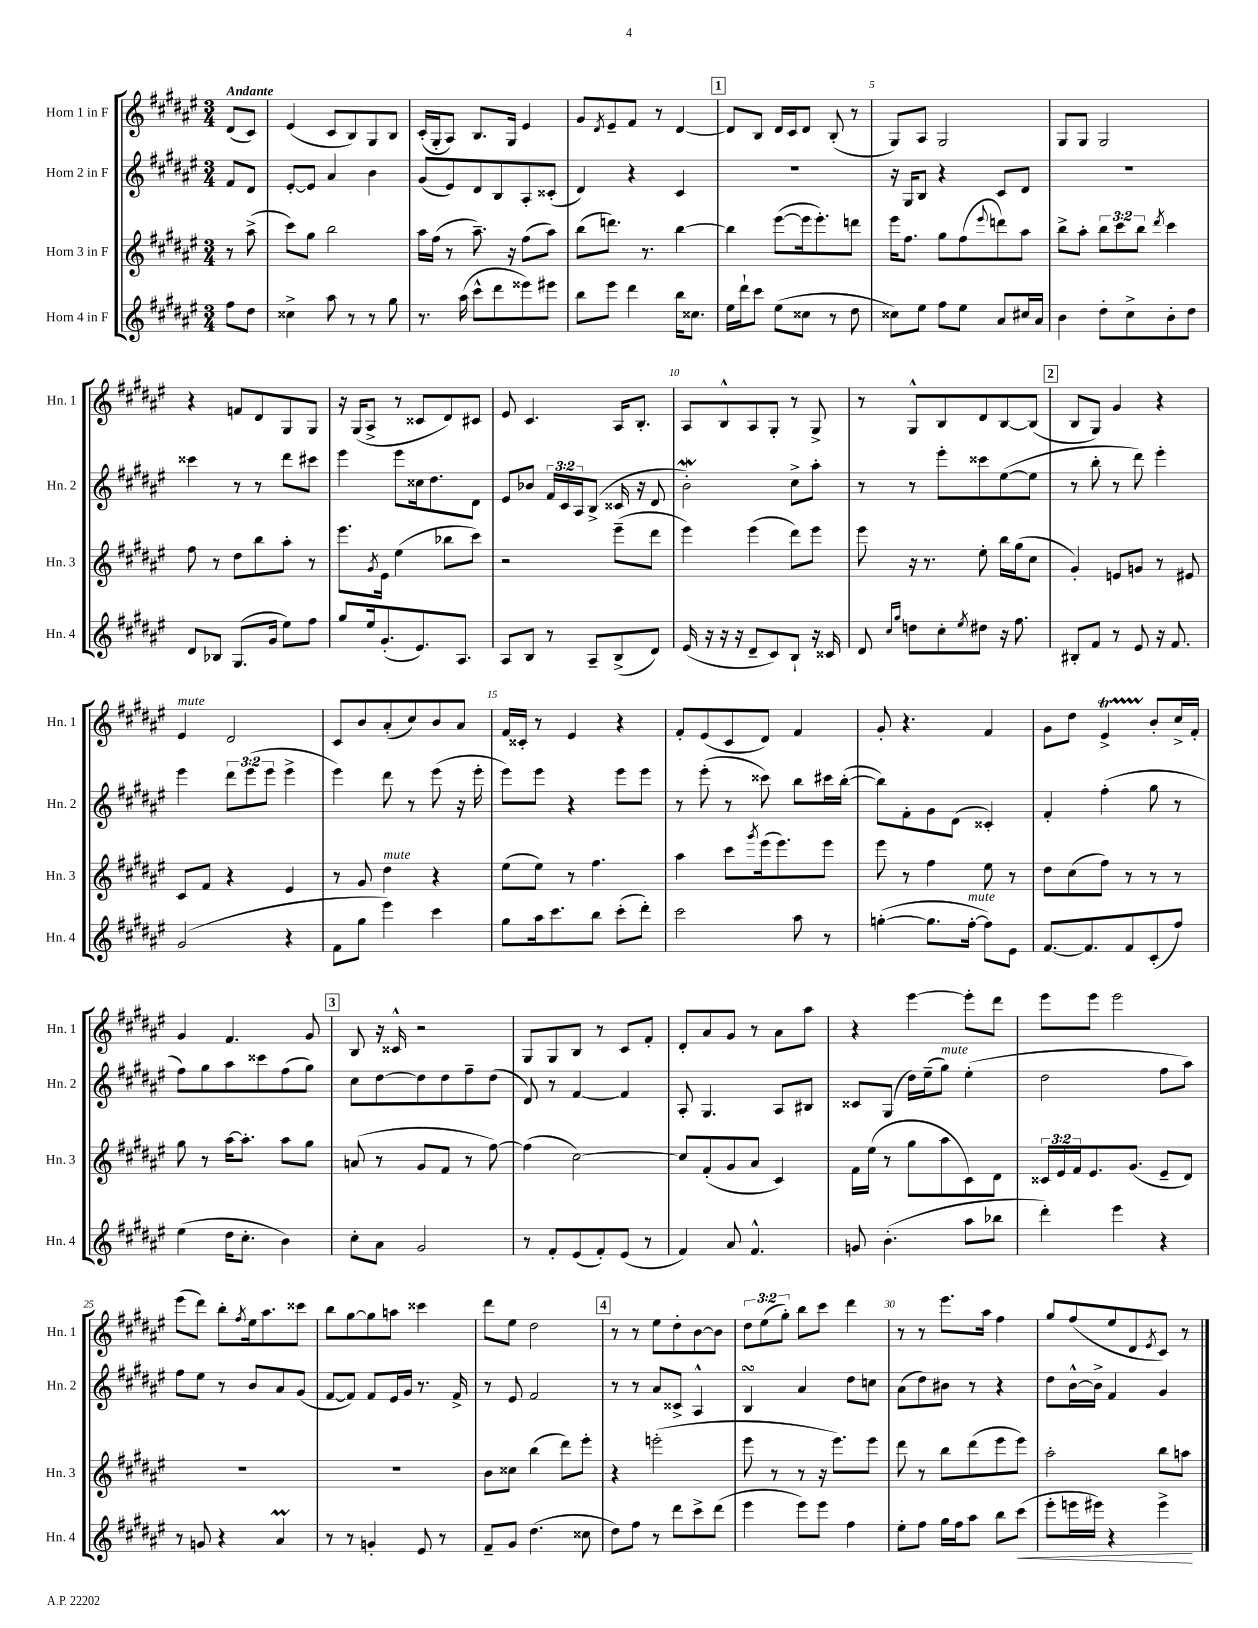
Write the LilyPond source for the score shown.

<<
\new StaffGroup <<
\new Staff = "s0" \with { instrumentName = "Horn 1 in F" shortInstrumentName = "Hn. 1" } {
    \clef treble \key fis \major \numericTimeSignature \time 3/4 \override Staff.TupletNumber.text = #tuplet-number::calc-fraction-text \partial 4 \tempo "Andante"
    dis'8( cis'8) |
    eis'4( cis'8 b8) gis8 b8 |
    cis'16-.( gis16-. ais8) b8. gis16 eis'4 |
    gis'8 \acciaccatura { dis'8 } eis'8-- fis'8 r8 dis'4~ |
    \mark \markup { \box "1" } dis'8 b8 dis'16 cis'16 dis'8 b8-.( r8 |
    gis8) ais8 gis2 |
    gis8 gis8 gis2 |
    r4 f'8 dis'8 gis8 gis8 |
    r16 gis16( ais8-> r8 cisis'8 dis'8) cis'8 |
    eis'8 cis'4. ais16 b8.-. |
    ais8 b8-^ ais8 gis8-. r8 gis8-> |
    r8 gis8-^ b8 dis'8 b8~ b8( |
    \mark \markup { \box "2" } b8 gis8) gis'4 r4 |
    eis'4^\markup { \italic "mute" } dis'2 |
    cis'8 b'8 ais'8-.( cis''8) b'8 ais'8 |
    fis'16 cisis'16-. r8 eis'4 r4 |
    fis'8-. eis'8( cis'8 dis'8) fis'4 |
    gis'8-. r4. fis'4 |
    gis'8 dis''8 eis'4->\startTrillSpan b'8-.\stopTrillSpan cis''16-> fis'16-. |
    gis'4 fis'4. gis'8 |
    \mark \markup { \box "3" } b8 r16 cisis'16-^ r2 |
    gis8 gis8 b8 r8 cis'8 fis'8-. |
    dis'8-. ais'8 gis'8 r8 ais'8 ais''8 |
    r4 eis'''4~ eis'''8-. dis'''8 |
    eis'''8 eis'''8 eis'''2 |
    eis'''8( dis'''8) b''8-. \acciaccatura { fis''8 } eis''16 ais''8. cisis'''8 |
    b''8 gis''8~ gis''8 a''8 cisis'''4 |
    dis'''8 eis''8 dis''2 |
    \mark \markup { \box "4" } r8 r8 eis''8 dis''8-. b'8~ b'8 |
    \tuplet 3/2 { dis''8 eis''8( gis''8-.) } b''8 cis'''8 dis'''4 |
    r8 r8 eis'''8. ais''16 fis''4 |
    gis''8 fis''8( eis''8 dis'8 \acciaccatura { eis'8 } cis'8) r8 \bar "|." |
}
\new Staff = "s1" \with { instrumentName = "Horn 2 in F" shortInstrumentName = "Hn. 2" } {
    \clef treble \key fis \major \numericTimeSignature \time 3/4 \override Staff.TupletNumber.text = #tuplet-number::calc-fraction-text \partial 4
    fis'8 dis'8 |
    eis'8~-. eis'8 ais'4 b'4 |
    gis'8( eis'8) dis'8 b8 ais8-. cisis'8-.( |
    dis'4) r4 cis'4 |
    \mark \markup { \box "1" } R2. |
    r16 gis16 b8 r4 cis'8 dis'8 |
    R2. |
    cisis'''4 r8 r8 dis'''8 cis'''8 |
    eis'''4 eis'''8 cisis''16 dis''8. dis'8 |
    eis'8 bes'8 \tuplet 3/2 { fis'16 cis'16 ais16 } b8->( cisis'16 r16 dis'8 |
    b'2-.\mordent) cis''8-> ais''8-. |
    r8 r8 eis'''8-. cisis'''8 eis''8~( eis''8 |
    \mark \markup { \box "2" } r8 b''8-. r8 dis'''8) eis'''4-. |
    eis'''4 \tuplet 3/2 { dis'''8 eis'''8( eis'''8 } eis'''4-> |
    eis'''4) dis'''8 r8 eis'''8( r16 eis'''16-. |
    eis'''8) eis'''8 r4 eis'''8 eis'''8 |
    r8 eis'''8-.( r8 cisis'''8) b''8 cis'''16 b''16~-.( |
    b''8) fis'8-. gis'8 dis'8( cisis'4-.) |
    fis'4-. fis''4-.( gis''8 r8 |
    fis''8) gis''8 ais''8 cisis'''8 fis''8( gis''8) |
    \mark \markup { \box "3" } cis''8 dis''8~ dis''8 dis''8 fis''8-- dis''8( |
    dis'8) r8 fis'4~ fis'4 |
    ais8-. gis4. ais8 bis8 |
    cisis'8 gis8( dis''16) eis''16--( gis''8^\markup { \italic "mute" }) eis''4-.( |
    dis''2 fis''8 ais''8) |
    fis''8 eis''8 r8 b'8 ais'8 gis'8( |
    fis'8~ fis'8) fis'8 eis'16 gis'16 r8. fis'16-> |
    r8 eis'8 fis'2 |
    \mark \markup { \box "4" } r8 r8 ais'8 cisis'8-> ais4-^ |
    b4\turn ais'4 dis''8 c''8 |
    ais'8( dis''8) bis'8 r8 r4 |
    dis''8 b'16~-^ b'16-> fis'4 gis'4 \bar "|." |
}
\new Staff = "s2" \with { instrumentName = "Horn 3 in F" shortInstrumentName = "Hn. 3" } {
    \clef treble \key fis \major \numericTimeSignature \time 3/4 \override Staff.TupletNumber.text = #tuplet-number::calc-fraction-text \partial 4
    r8 ais''8->( |
    cis'''8) gis''8 b''2 |
    ais''16 fis''16( r8 ais''8.--) r16 fis''8( ais''8) |
    b''8( d'''8.) r8. b''4~ |
    \mark \markup { \box "1" } b''4 eis'''8~( eis'''16 eis'''8.-.) d'''8 |
    eis'''16 fis''8. gis''8 fis''8( \appoggiatura { eis'''8 } d'''8) ais''8 |
    b''8-> ais''8-. \tuplet 3/2 { b''8 cis'''8 b''8 } \acciaccatura { dis'''8 } cis'''4 |
    fis''8 r8 dis''8 b''8 ais''8-. r8 |
    eis'''8. \acciaccatura { gis'8 } eis'16 eis''4( bes''8 cis'''8) |
    r2 eis'''8--( dis'''8 |
    eis'''4) eis'''4( dis'''8) eis'''8 |
    eis'''8 r16 r8. eis''8-. b''16 gis''16( cis''8 |
    \mark \markup { \box "2" } gis'4-.) e'8 g'8 r8 eis'8 |
    cis'8 fis'8 r4 eis'4 |
    r8 gis'8 dis''4^\markup { \italic "mute" } r4 |
    eis''8( eis''8) r8 fis''4. |
    ais''4 cis'''8 \acciaccatura { gis'''8 } eis'''16( eis'''8.) eis'''8 |
    eis'''8 r8 fis''4 eis''8 r8 |
    dis''8 cis''8( fis''8) r8 r8 r8 |
    gis''8 r8 ais''16~ ais''8.-. ais''8 gis''8 |
    \mark \markup { \box "3" } a'8( r8 gis'8 fis'8 r8 fis''8~) |
    fis''4( cis''2~) |
    cis''8 fis'8-.( gis'8 ais'8 cis'4) |
    fis'16 eis''16( r8 gis''8 ais''8 cis'8) dis'8 |
    \tuplet 3/2 { cisis'16 eis'16 fis'16 } eis'8. gis'8.( eis'8-- dis'8) |
    R2. |
    R2. |
    b'8 cisis''8 b''4( dis'''8) eis'''8-. |
    \mark \markup { \box "4" } r4 e'''2-.( |
    eis'''8 r8 r8 r16 eis'''8.) eis'''8 |
    dis'''8 r8 b''8 dis'''8( eis'''8 eis'''8) |
    ais''2-. b''8 a''8 \bar "|." |
}
\new Staff = "s3" \with { instrumentName = "Horn 4 in F" shortInstrumentName = "Hn. 4" } {
    \clef treble \key fis \major \numericTimeSignature \time 3/4 \partial 4
    fis''8 dis''8 |
    cisis''4-> ais''8 r8 r8 gis''8 |
    r8. ais''16( cis'''8-^ dis'''8 eisis'''8) eis'''8 |
    b''8 eis'''8 dis'''4 b''16 cisis''8. |
    \mark \markup { \box "1" } eis''16 dis'''16-! cis'''8 eis''8( cisis''8 r8 dis''8 |
    cisis''8) eis''8 fis''8 eis''8 ais'8 cis''16 ais'16 |
    b'4 dis''8-. cis''8-> b'8-. dis''8 |
    dis'8 bes8 gis8.( gis'16 eis''8) fis''8 |
    gis''8 eis''16 gis'8.-.( eis'8.) ais8. |
    ais8 b8 r8 ais8-- b8->( dis'8) |
    eis'16( r16 r16 r16 dis'8-- cis'8) b8-! r16 cisis'16 |
    dis'8 \grace { cis''16 gis''16 } d''8 cis''8-. \acciaccatura { eis''8 } dis''8 r16 fis''8. |
    \mark \markup { \box "2" } bis8-. fis'8 r8 eis'8 r16 fis'8. |
    gis'2( r4 |
    fis'8 gis''8 eis'''4) cis'''4 |
    gis''8 ais''16 cis'''8. b''8 cis'''8-.( dis'''8-.) |
    cis'''2 ais''8 r8 |
    g''4~-.( g''8. fis''16~-.^\markup { \italic "mute" } fis''8) eis'8 |
    fis'8.~ fis'8. fis'8 cis'8-.( fis''8) |
    eis''4( dis''16 cis''8.-. b'4) |
    \mark \markup { \box "3" } cis''8-. ais'8 gis'2 |
    r8 fis'8-. eis'8( fis'8-.) eis'8( r8 |
    fis'4) ais'8 fis'4.-^ |
    g'8 b'4.-.( ais''8 bes''8 |
    dis'''4-.) eis'''4 r4 |
    r8 g'8 r4 ais'4\prall |
    r8 r8 g'4-. eis'8 r8 |
    fis'8-- gis'8 dis''4.( cisis''8 |
    \mark \markup { \box "4" } dis''8) fis''8 r8 dis'''8 cis'''8-> dis'''8( |
    eis'''4 eis'''8) eis'''8 fis''4 |
    eis''8-. fis''8 gis''16 fis''16 ais''8 b''8 cis'''8\<( |
    eis'''8-. e'''16 eis'''16) r4 eis'''4->\! \bar "|." |
}
>>
>>
\layout { \context { \Score \override BarNumber.break-visibility = ##(#f #t #t) barNumberVisibility = #(every-nth-bar-number-visible 5) } }
